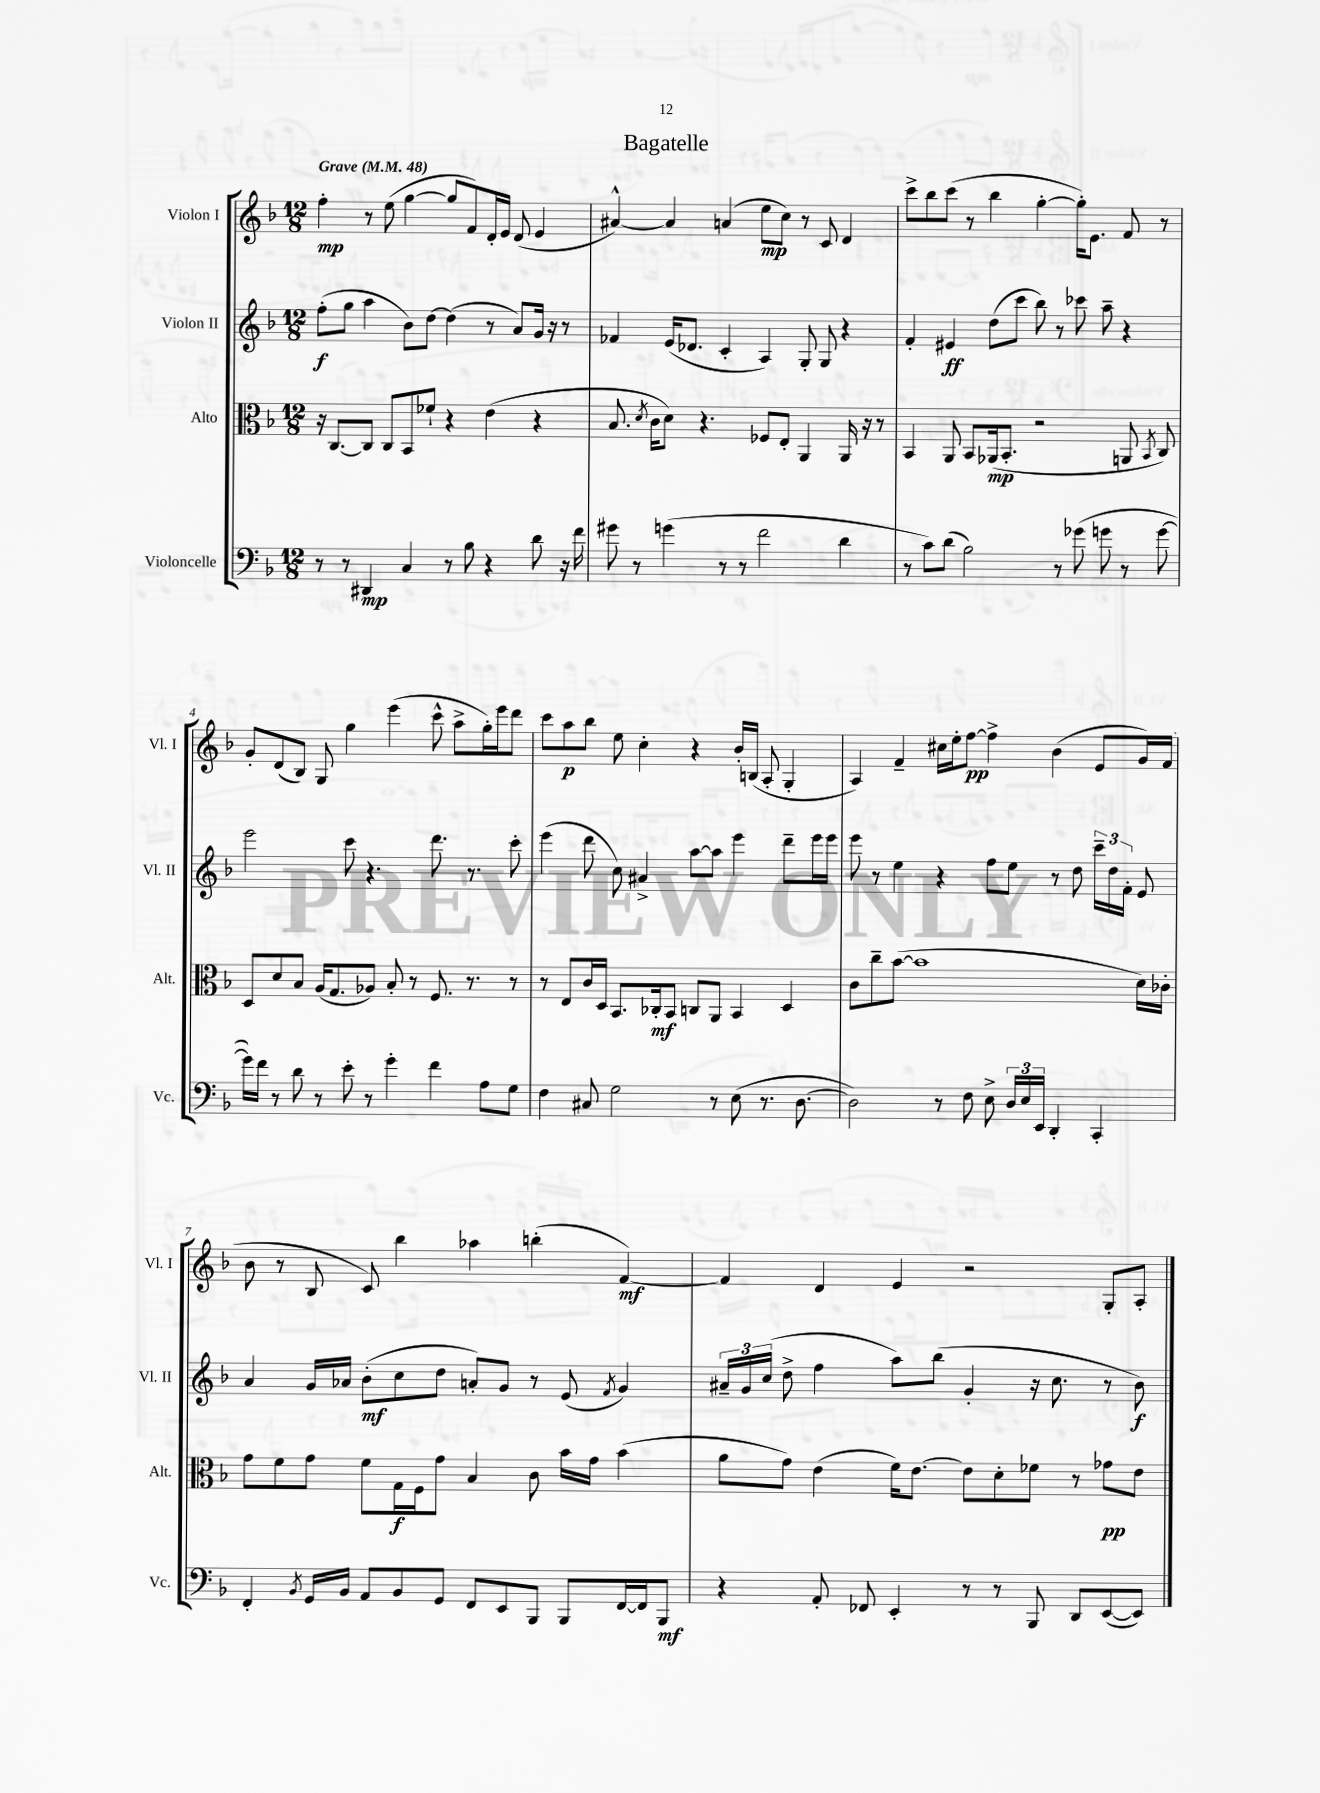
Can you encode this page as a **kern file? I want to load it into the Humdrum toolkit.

**kern	**kern	**kern	**kern
*staff4	*staff3	*staff2	*staff1
*clefF4	*clefC3	*clefG2	*clefG2
*k[b-]	*k[b-]	*k[b-]	*k[b-]
*M12/8	*M12/8	*M12/8	*M12/8
*MM48	*MM48	*MM48	*MM48
8r	16r	(8ff'\L	4ff'\
.	[8.C/L	.	.
8r	.	8gg\J	.
4DD#/	8C/]J	4aa\	8r
.	8C/L	.	(8ee\
4C/	8BB-/	8b-\L)	[4gg\
.	8f-`/J	[8dd\J	.
8r	4r	(4dd\]	8gg/]L
8B-\	.	.	8f/)
4r	(4e\	8r	16d'/L
.	.	.	16e/JJ
.	.	8a/L)	(8d/
8d\	4r	16g/Jk	4e/
.	.	16r	.
16r	.	8r	.
16f\	.	.	.
=	=	=	=
8g#\	8.B-/	4f-/	[4a#^^/)
8r	.	.	.
.	8qd/	.	.
.	16c\LK	.	.
(4g\	8d\J)	(16e/LK	4a#/]
.	.	8.d-/J	.
.	4.r	.	.
8r	.	4c'/	(4a/
8r	.	.	.
2f\	8F-/L	4A/)	8ee\L
.	8E'/J	.	8cc\J)
.	4AA/	8G'/	8r
.	.	8G/	8c/
4d\	16AA/	4r	4d/
.	16r	.	.
.	8r	.	.
=	=	=	=
8r	4BB-/	4f'/	8ccc^\L
8c\L)	.	.	8bb-\
(8d\J	8AA/	4e#/	(8ccc\J
2B-\)	8BB-/L	.	8r
.	(16AA-/k	(8dd\L	4bb-\
.	8.BB-'/J	.	.
.	.	8ccc\J	.
.	2r	8bb-\)	[4gg'\
8r	.	8r	.
(8g-\	.	8ccc-\	16gg'\]LK)
.	.	.	8.e\J
8g\	.	8aa~\	.
8r	8AA/	4r	8f/
.	8qBB-/	.	.
[8g\	8C/)	.	8r
=	=	=	=
16g\]LL)	8D/L	2eee\	8g'/L
16f\JJ	.	.	.
8r	8d/	.	(8d/
8d\	8B-/J	.	8B-/J)
8r	(16A/LK	.	8G/
.	8.G/	.	.
8e'\	.	8ccc\	4gg\
8r	8A-/J)	4.r	.
4g'\	8B-'/	.	(4eee\
.	8r	.	.
4f\	8.F/	8.ddd\	8ccc^^\
.	.	.	8aa^\L
.	8.r	8.r	.
8A\L	.	.	16gg'\L)
.	.	.	16eee\J
8G\J	8r	8ccc'\	8ddd\J
=	=	=	=
4F\	8r	(4eee\	8ccc\L
.	8E/L	.	8aa\
8C#/	16c/L	8ddd\	8bb-\J
.	16D/JJ	.	.
2G\	8.BB-/L	8cc\)	8ee\
.	.	4a#^/	4cc'\
.	16C-'/k	.	.
.	8BB-/J	.	.
.	8C/L	[8aa\L	4r
8r	8AA/J	8aa\]J	.
(8E\	4BB-/	4eee\	16b-'/LL
.	.	.	(16B/JJ
8.r	.	.	8A'/
.	4D/	8ddd~\L	4G'/
[8.D\	.	.	.
.	.	16eee\L	.
.	.	16eee\JJ	.
=	=	=	=
2D\])	8c\L	8eee\	4A/)
.	8cc~\	8r	.
.	([8b-\J	4ee\	4f~/
.	1b-]	.	.
8r	.	4r	16cc#\LL
.	.	.	16ee'\J
8F\	.	.	[8ff\J
8E^\	.	8ff\L	4ff^\]
24D/LL	.	8ee\J	.
24E/	.	.	.
24EE/JJ	.	.	.
4DD'/	.	8r	(4b-\
.	.	8dd\	.
4CC'/	.	24ccc~\LL	8e/L
.	.	24dd\	.
.	.	24f'\JJ	.
.	16d\LL)	8e/	16g/L)
.	16c-'\JJ	.	(16f/JJ
=	=	=	=
4FF'/	8g\L	4a/	8b-\
.	8f\	.	8r
8qBB-/	.	.	.
16GG/LL	8g\J	16g/LL	8B-/
16BB-/JJ	.	16a-/JJ	.
8AA/L	8f\L	(8b-'\L	8c/)
8BB-/	16G\L	8cc\	4bb-\
.	16F\J	.	.
8GG/J	8g\J	8dd\J	.
8FF/L	4B-/	8a'/L)	4aa-\
8EE/	.	8g/J	.
8BBB-/J	8c\	8r	(4bb'\
8BBB-/L	16b-\LL	(8e/	.
.	16g\JJ	.	.
.	.	8qf/	.
[16FF/L	(4b-\	4g/)	[4f/)
16FF/]J	.	.	.
8BBB-/J	.	.	.
=	=	=	=
4r	8a\L	24a#~/LL	4f/]
.	.	24g/	.
.	.	(24cc/JJ	.
.	8g\J)	8dd^\	.
8AA'/	(4e\	4ff\	4d/
8FF-/	.	.	.
4EE'/	16f\LK)	8aa\L)	4e/
.	[8.e\J	.	.
.	.	(8bb-\J	.
8r	8e\]L	4g'/	2r
8r	8d'\	.	.
8BBB-/	8f-\J	16r	.
.	.	8.cc\	.
8DD/L	8r	.	.
([8EE/	8g-\L	8r	8G'/L
8EE/]J)	8e\J	8b-\)	8A'/J
==	==	==	==
*-	*-	*-	*-
